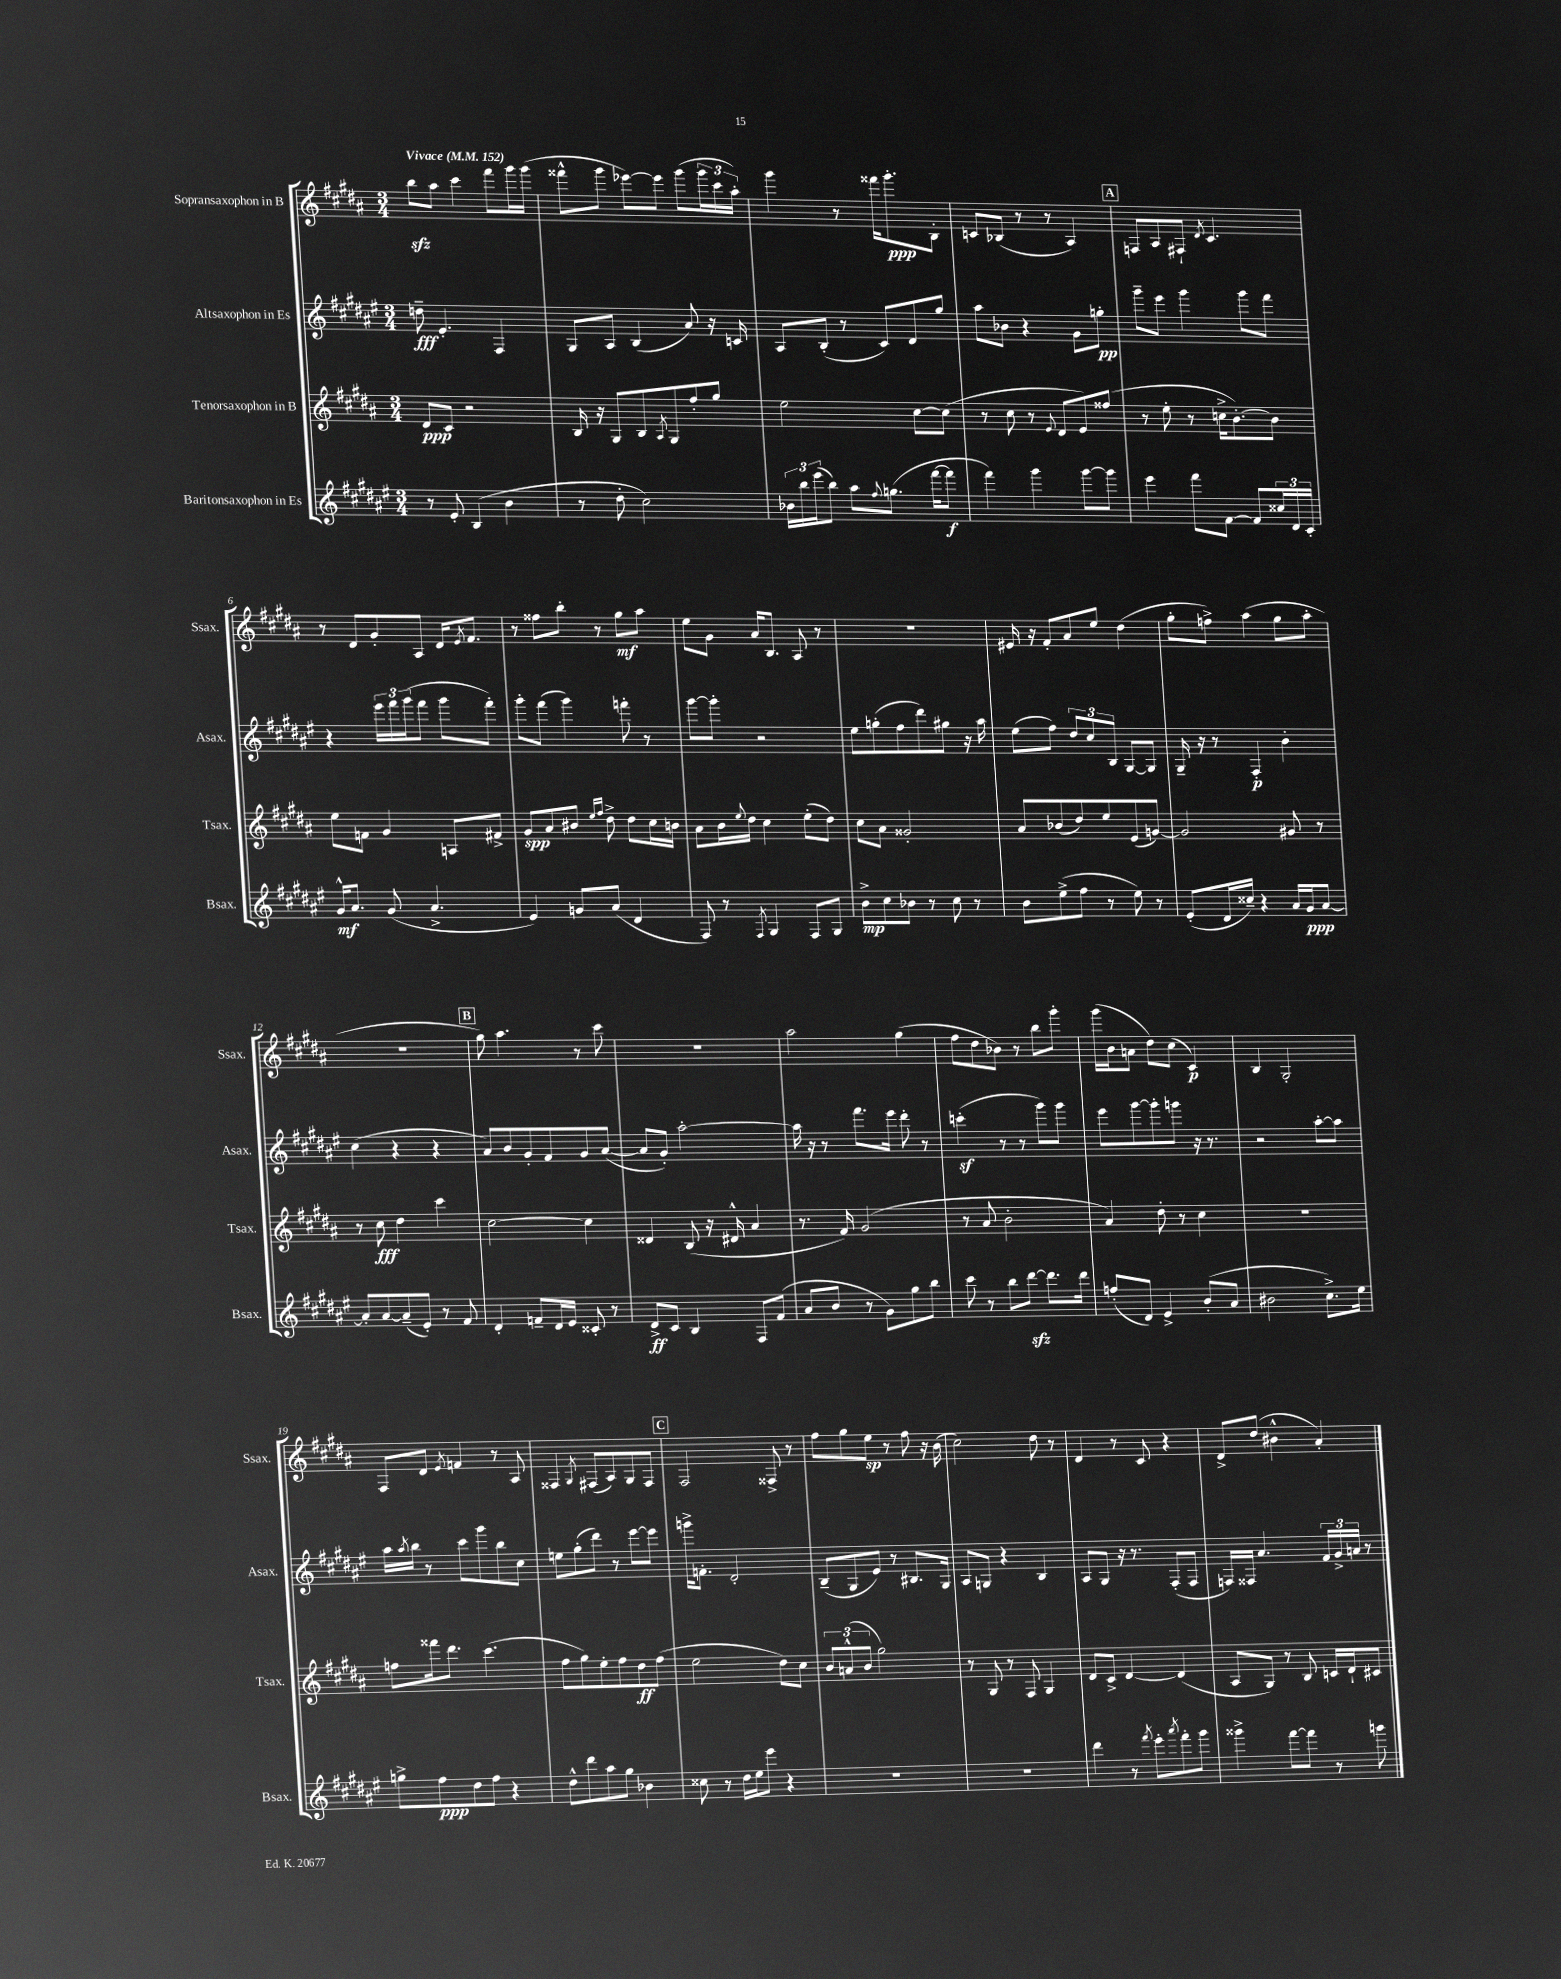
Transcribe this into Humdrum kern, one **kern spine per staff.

**kern	**dynam	**kern	**dynam	**kern	**dynam	**kern	**dynam
*part4	*part4	*part3	*part3	*part2	*part2	*part1	*part1
*staff4	*staff4	*staff3	*staff3	*staff2	*staff2	*staff1	*staff1
*I"Baritonsaxophon in Es	*	*I"Tenorsaxophon in B	*	*I"Altsaxophon in Es	*	*I"Sopransaxophon in B	*
*I'Bsax.	*	*I'Tsax.	*	*I'Asax.	*	*I'Ssax.	*
*clefG2	*	*clefG2	*	*clefG2	*	*clefG2	*
*k[f#c#g#d#a#e#]	*	*k[f#c#g#d#a#]	*	*k[f#c#g#d#a#e#]	*	*k[f#c#g#d#a#]	*
*M3/4	*	*M3/4	*	*M3/4	*	*M3/4	*
*MM152	*	*MM152	*	*MM152	*	*MM152	*
=1	=1	=1	=1	=1	=1	=1	=1
!	!	!	!	!	!	!LO:TX:a:B:t=Vivace	!
8r	.	8d#/L	ppp	8ddn~\	fff	8bbzz\L	.
8e#'/	.	8c#/J	.	4.e#'/	.	8aa#\J	.
(4B/	.	2r	.	.	.	4ccc#\	.
4b\	.	.	.	4F#/	.	8fff#\L	.
.	.	.	.	.	.	16ggg#\L	.
.	.	.	.	.	.	(16ggg#\JJ	.
=2	=2	=2	=2	=2	=2	=2	=2
8r	.	16B/	.	8G#/L	.	8fff##X^^\L	.
.	.	16r	.	.	.	.	.
8dd#'\	.	8G#/L	.	8A#/J	.	8ggg#\J	.
2cc#\)	.	8B/	.	(4B/	.	[8eee-X\L)	.
.	.	8qA#/	.	.	.	.	.
.	.	8G#/	.	.	.	8eee-\J]	.
.	.	8ff#'/	.	8a#/)	.	(8ggg#\L	.
.	.	8gg#/J	.	16r	.	24ggg#\L	.
.	.	.	.	.	.	24ccc#\	.
.	.	.	.	16cn/	.	.	.
.	.	.	.	.	.	24aa#'\JJ)	.
=3	=3	=3	=3	=3	=3	=3	=3
24b-X\LL	.	2ee\	.	8A#/L	.	4ggg#\	.
24bb\	.	.	.	.	.	.	.
(24eee#\J	.	.	.	.	.	.	.
8bb\J)	.	.	.	(8B'/J	.	.	.
8aa#\L	.	.	.	8r	.	8r	.
8qqff#/	.	.	.	.	.	.	.
(8.ggn\J	.	.	.	8c#/L)	.	16fff##X\KL	.
.	.	.	.	.	.	8.ggg#'\	ppp
.	.	[8cc#\L	.	8d#/	.	.	.
[16fff#\KL	.	.	.	.	.	.	.
8fff#\J]	f	(8cc#\J]	.	8gg#/J	.	8B'\J	.
=4	=4	=4	=4	=4	=4	=4	=4
4fff#\)	.	8r	.	8aa#\L	.	8cn/L	.
.	.	8cc#\	.	8b-X\J	.	(8B-X/J	.
4ggg#\	.	8r	.	4r	.	8r	.
.	.	8qqe/	.	.	.	.	.
.	.	8d#/L	.	.	.	8r	.
[8ggg#\L	.	8e/)	.	8g#\L	.	4A#/)	.
8ggg#\J]	.	(8ff##X/J	.	8ggn'\J	pp	.	.
!!LO:REH:place=s1:t=A
=5	=5	=5	=5	=5	=5	=5	=5
4eee#\	.	8r	.	8ggg#~\L	.	8Fn/L	.
.	.	8ee'\	.	8eee#\J	.	8A#/	.
8fff#\L	.	8r	.	4ggg#\	.	8F#X`/J	.
.	.	.	.	.	.	8qd#/	.
[8f#\J	.	16ccn^\KL	.	.	.	4.c#/	.
.	.	[8.b'\)	.	.	.	.	.
8f#/L]	.	.	.	8ggg#\L	.	.	.
24cc##X/L	.	8b\J]	.	8fff#\J	.	.	.
24d#/	.	.	.	.	.	.	.
24c#'/JJ	.	.	.	.	.	.	.
!!LO:LB:g=z
=6	=6	=6	=6	=6	=6	=6	=6
16g#^^/KL	mf	8ee\L	.	4r	.	8r	.
8.a#/J	.	.	.	.	.	.	.
.	.	8fn\J	.	.	.	8d#/L	.
(8g#/	.	4g#/	.	24eee#\LL	.	8g#'/	.
.	.	.	.	24fff#\	.	.	.
.	.	.	.	(24ggg#\J	.	.	.
4.a#^/	.	.	.	8fff#\J	.	8A#/J	.
.	.	8An/L	.	8ggg#\L	.	16d#/KL	.
.	.	.	.	.	.	8qe/	.
.	.	.	.	.	.	8.f#/J	.
.	.	8f#X^/J	.	8fff#'\J)	.	.	.
=7	=7	=7	=7	=7	=7	=7	=7
4e#/)	.	8g#/L	spp	8ggg#'\L	.	8r	.
.	.	8a#/	.	(8fff#\J	.	8ff##X\L	.
8gn/L	.	8b#X/J	.	4ggg#\)	.	8bb'\J	.
.	.	16qqee/LL	.	.	.	.	.
.	.	16qqff#/JJ	.	.	.	.	.
(8a#/J	.	8dd#^\	.	.	.	8r	.
4d#/	.	8dd#\L	.	8fffn'\	.	8gg#\L	mf
.	.	16cc#\L	.	8r	.	8aa#\J	.
.	.	16bn\JJ	.	.	.	.	.
=8	=8	=8	=8	=8	=8	=8	=8
8F#/)	.	8a#\L	.	[8ggg#\L	.	8ee\L	.
8r	.	16b\L	.	8ggg#'\J]	.	8g#\J	.
.	.	8qqee/	.	.	.	.	.
.	.	16dd#\JJ	.	.	.	.	.
8qF#/	.	.	.	.	.	.	.
4G#/	.	4cc#\	.	2r	.	16a#/KL	.
.	.	.	.	.	.	8.B/J	.
8F#/L	.	(8ee'\L	.	.	.	8A#/	.
8G#/J	.	8dd#\J)	.	.	.	8r	.
=9	=9	=9	=9	=9	=9	=9	=9
8b^\L	mp	8cc#\L	.	8ee#\L	.	2.r	.
8cc#\	.	8a#\J	.	(8ggn'\	.	.	.
8b-X\J	.	2g##X'/	.	8ff#\	.	.	.
8r	.	.	.	8ddd#\)	.	.	.
8cc#\	.	.	.	8gg#X\J	.	.	.
8r	.	.	.	16r	.	.	.
.	.	.	.	16aa#\	.	.	.
=10	=10	=10	=10	=10	=10	=10	=10
8b\L	.	8a#/L	.	(8ee#\L	.	16e#X/	.
.	.	.	.	.	.	16r	.
(8ee#^\	.	(8b-X/	.	8ff#\J)	.	8f#'/L	.
8ff#\J	.	8dd#/)	.	12dd#/L	.	8a#/	.
.	.	.	.	12cc#/	.	.	.
8r	.	8ee/	.	.	.	8ee/J	.
.	.	.	.	12B/J	.	.	.
8ee#\)	.	(8e/	.	[8G#/L	.	(4dd#\	.
8r	.	[8gn/J)	.	8G#/J]	.	.	.
=11	=11	=11	=11	=11	=11	=11	=11
(8e#'/L	.	2g/]	.	16G#~/	.	8gg#'\L	.
.	.	.	.	16r	.	.	.
16d#/L	.	.	.	8r	.	8ffn^\J)	.
16cc##X~/JJ)	.	.	.	.	.	.	.
4r	.	.	.	4F#'/	p	(4aa#\	.
16a#/LL	.	8g#X/	.	4b'\	.	8gg#\L	.
16g#/J	ppp	.	.	.	.	.	.
[8a#/J	.	8r	.	.	.	8aa#'\J	.
!!LO:LB:g=z
=12	=12	=12	=12	=12	=12	=12	=12
8a#'/L]	.	8r	.	(4cc#\	.	2.r	.
[8a#/	.	8cc#\	fff	.	.	.	.
(8a#~/]	.	4dd#\	.	4r	.	.	.
8e#'/J)	.	.	.	.	.	.	.
8r	.	4ccc#\	.	4r	.	.	.
8f#/	.	.	.	.	.	.	.
!!LO:REH:place=s1:t=B
=13	=13	=13	=13	=13	=13	=13	=13
4d#'/	.	[2cc#\	.	8a#/L)	.	8gg#\)	.
.	.	.	.	8b/	.	4.aa#\	.
8fn~/L	.	.	.	8g#'/	.	.	.
16d#/L	.	.	.	8f#/	.	.	.
16e#/JJ	.	.	.	.	.	.	.
8c##X'/	.	4cc#\]	.	8g#/	.	8r	.
8r	.	.	.	([8a#/J	.	8ccc#\	.
=14	=14	=14	=14	=14	=14	=14	=14
8d#^/L	ff	4d##X/	.	8a#/L]	.	2.r	.
8c#/J	.	.	.	8g#'/J)	.	.	.
4B/	.	(8B/	.	[2aa#'\	.	.	.
.	.	16r	.	.	.	.	.
.	.	16d#X^^/	.	.	.	.	.
8F#/L	.	4a#/	.	.	.	.	.
(8f#/J	.	.	.	.	.	.	.
=15	=15	=15	=15	=15	=15	=15	=15
8a#/L	.	8.r	.	16aa#\]	.	2aa#\	.
.	.	.	.	16r	.	.	.
8b/J	.	.	.	8r	.	.	.
.	.	16f#/)	.	.	.	.	.
8r	.	(2g#/	.	8.fff#\L	.	.	.
8g#\L)	.	.	.	.	.	.	.
.	.	.	.	16eee#\Jk	.	.	.
8gg#\	.	.	.	8ddd#'\	.	(4gg#\	.
8bb\J	.	.	.	8r	.	.	.
=16	=16	=16	=16	=16	=16	=16	=16
8ccc#\	.	8r	.	(4cccnz'\	.	8ff#\L	.
8r	.	8a#/	.	.	.	8dd#\	.
8bb\L	.	2b'\	.	8r	.	8b-X\J)	.
[8ddd#zz\J	.	.	.	8r	.	8r	.
8.ddd#\L]	.	.	.	8ggg#\L)	.	8bb\L	.
.	.	.	.	8ggg#\J	.	8ggg#'\J	.
16ddd#\Jk	.	.	.	.	.	.	.
=17	=17	=17	=17	=17	=17	=17	=17
(8ffn'/L	.	4a#/)	.	8eee#\L	.	(16ggg#\LL	.
.	.	.	.	.	.	16b\J	.
8d#/J)	.	.	.	[8ggg#\	.	8an\J	.
4e#^/	.	8dd#'\	.	8ggg#'\]	.	8dd#\L)	.
.	.	8r	.	8gggn\J	.	(8cc#\J	.
(8b'/L	.	4cc#\	.	16r	.	4c#/)	p
.	.	.	.	8.r	.	.	.
8a#/J	.	.	.	.	.	.	.
=18	=18	=18	=18	=18	=18	=18	=18
2b#X\	.	2.r	.	2r	.	4B/	.
.	.	.	.	.	.	2G#'/	.
8.cc#^\L)	.	.	.	[8aa#'\L	.	.	.
.	.	.	.	8aa#\J]	.	.	.
16ee#\Jk	.	.	.	.	.	.	.
!!LO:LB:g=z
=19	=19	=19	=19	=19	=19	=19	=19
8ggn^\L	.	8ffn\L	.	16aa#\LL	.	8F#/L	.
.	.	.	.	8qaa#/	.	.	.
.	.	.	.	16bb\JJ	.	.	.
8ff#\	ppp	16fff##X\k	.	8r	.	8d#/J	.
.	.	8.ddd#\J	.	.	.	.	.
.	.	.	.	.	.	8qe/	.
8dd#\	.	.	.	8ccc#\L	.	4fn/	.
8ff#\J	.	(4.ccc#\	.	8ggg#\	.	.	.
4r	.	.	.	8bb\	.	8r	.
.	.	.	.	8cc#\J	.	8A#/	.
=20	=20	=20	=20	=20	=20	=20	=20
8dd#^^\L	.	8ff#\L	.	8een\L	.	4F##X/	.
8ddd#\	.	8gg#\)	.	(8gg#'\	.	.	.
.	.	.	.	.	.	8qG#/	.
8aa#\	.	8ee'\	.	8ddd#\J)	.	(8F#X/L	.
8gg#\J	.	8ff#\	.	8r	.	8A#/)	.
4b-X\	.	8dd#\	ff	[8eee#\L	.	8G#/	.
.	.	(8ff#\J	.	8eee#\J]	.	8F#/J	.
!!LO:REH:place=s1:t=C
=21	=21	=21	=21	=21	=21	=21	=21
8cc##X\	.	2ee\	.	16gggn^\KL	.	2F#/	.
.	.	.	.	8.fn'\J	.	.	.
8r	.	.	.	.	.	.	.
16dd#\LL	.	.	.	2d#'/	.	.	.
16ee#\J	.	.	.	.	.	.	.
8eee#\J	.	.	.	.	.	.	.
4r	.	8dd#\L)	.	.	.	8F##X^/	.
.	.	8cc#\J	.	.	.	8r	.
=22	=22	=22	=22	=22	=22	=22	=22
2.r	.	12b/L	.	(8B~/L	.	8ff#\L	.
.	.	(12an^^/	.	.	.	.	.
.	.	.	.	8G#/	.	8gg#\	.
.	.	12b/J	.	.	.	.	.
.	.	2gg#\)	.	8e#/J)	.	8ee\J	sp
.	.	.	.	8r	.	8r	.
.	.	.	.	8.B#X/L	.	8ff#\	.
.	.	.	.	.	.	16r	.
.	.	.	.	16G#/Jk	.	(16b\	.
=23	=23	=23	=23	=23	=23	=23	=23
2.r	.	8r	.	8A#/L	.	2cc#\)	.
.	.	8G#/	.	8Gn/J	.	.	.
.	.	8r	.	4r	.	.	.
.	.	8F#/	.	.	.	.	.
.	.	4G#/	.	4B/	.	8dd#\	.
.	.	.	.	.	.	8r	.
=24	=24	=24	=24	=24	=24	=24	=24
4ddd#\	.	8d#/L	.	8A#/L	.	4d#/	.
.	.	8c#^/J	.	8G#/J	.	.	.
8r	.	[4d#/	.	16r	.	8r	.
.	.	.	.	8.r	.	.	.
8qfff#/	.	.	.	.	.	.	.
8eee#'\L	.	.	.	.	.	8c#/	.
8qaaa#/	.	.	.	.	.	.	.
8fff#'\	.	(4d#/]	.	(8F#'/L	.	4r	.
8ggg#\J	.	.	.	8F#/J	.	.	.
=25	=25	=25	=25	=25	=25	=25	=25
4ggg##X^\	.	8A#/L	.	16Fn/LL)	.	8d#^/L	.
.	.	.	.	16F##X/JJ	.	.	.
.	.	8G#/J)	.	4.a#/	.	(8dd#/J	.
[8fff#\L	.	8r	.	.	.	4b#X^^\	.
8fff#\J]	.	8B/	.	.	.	.	.
8r	.	16cn/LL	.	24f#/LL	.	4a#'/)	.
.	.	.	.	24g#^/	.	.	.
.	.	16d#`/J	.	.	.	.	.
.	.	.	.	24an/JJ	.	.	.
8gggn\	.	8c#X/J	.	8r	.	.	.
==	==	==	==	==	==	==	==
*-	*-	*-	*-	*-	*-	*-	*-
